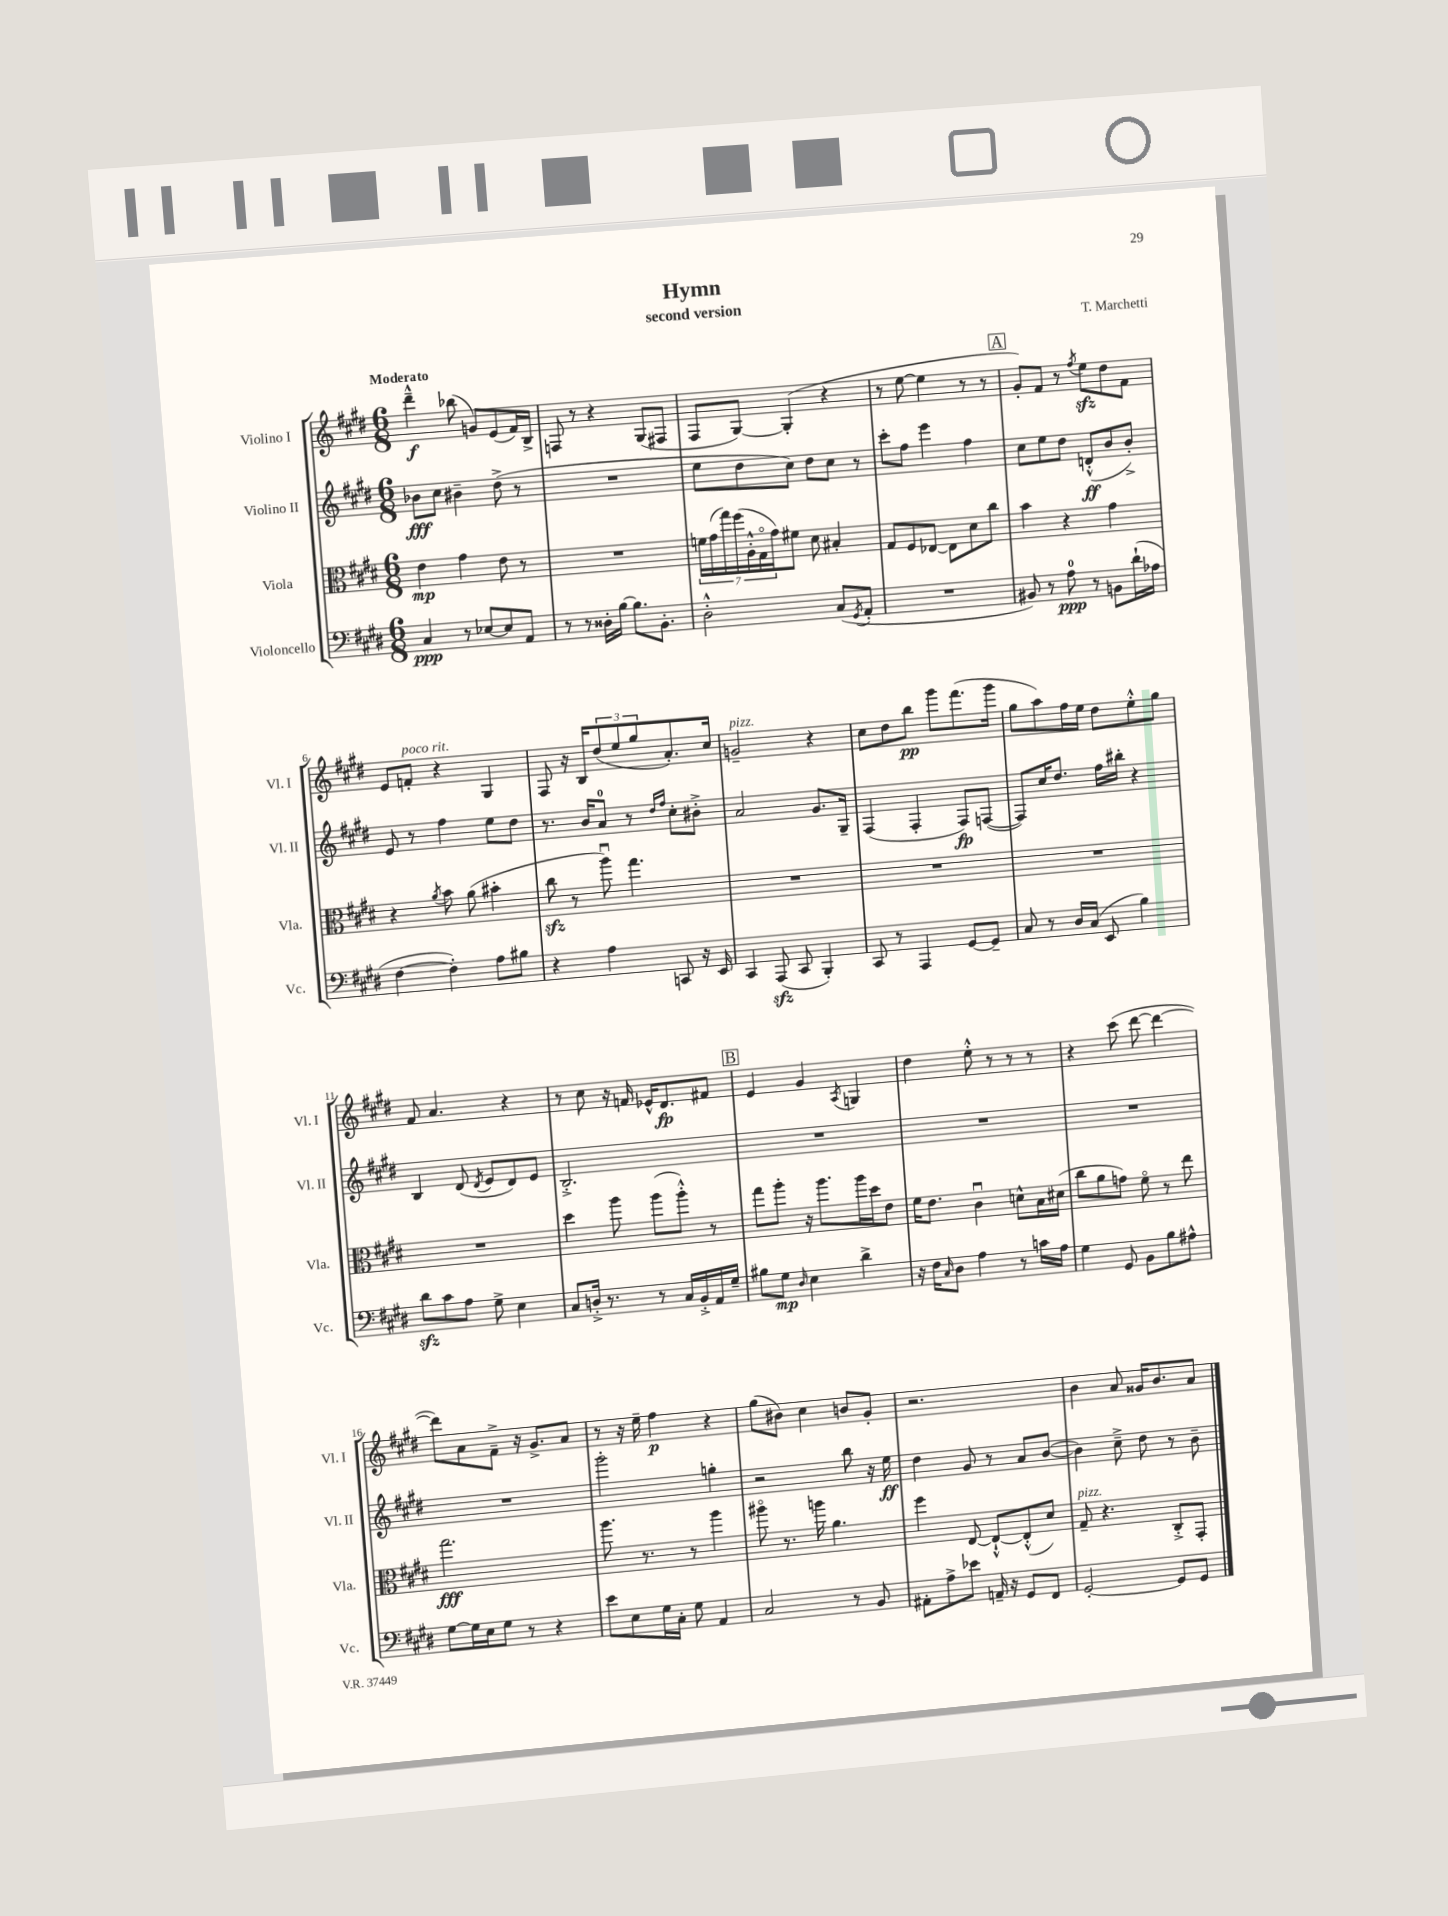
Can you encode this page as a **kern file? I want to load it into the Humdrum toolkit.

**kern	**kern	**kern	**kern
*staff4	*staff3	*staff2	*staff1
*clefF4	*clefC3	*clefG2	*clefG2
*k[f#c#g#d#]	*k[f#c#g#d#]	*k[f#c#g#d#]	*k[f#c#g#d#]
*M6/8	*M6/8	*M6/8	*M6/8
4C#	4e	8b-	4ddd#~^^
.	.	8cc#	.
8r	4g#	4b#~	(8bb-
[8E-	.	.	8g)
8E-]	8e	(8dd#^	(8e
8AA	8r	8r	16f#)
.	.	.	16B^
=	=	=	=
8r	2.r	2.r	8F
8r	.	.	8r
16D##'	.	.	4r
[16B	.	.	.
8.B]	.	.	.
.	.	.	(8G#
8.BB'	.	.	.
.	.	.	8F#
=	=	=	=
2D#'^^	28f	8ee	8F#
.	(28g#	.	.
.	28gg#)	.	.
.	(28ff#	.	.
.	.	8dd#	[8G#)
.	28A'^^	.	.
.	28G#o	.	.
.	28g#)	.	.
.	8f#	8cc#)	(4G#']
.	8d#	8dd#	.
(8C#	4B#'	8cc#	4r
8qGG#	.	.	.
8AA'	.	8r	.
=	=	=	=
2.r	8G#	8ccc#'	8r
.	8F#	8ff#	[8ee
.	[8E-	4eee	4ee]
.	8E-]	.	.
.	8d#	4ff#	8r
.	8cc#	.	8r
=	=	=	=
8BB#)	4b	8cc#	8g#')
8r	.	8ee	8f#
8A	4r	8dd#	8r
.	.	.	8qff#
8r	.	(8d'^^	8ee
8BB	4g#	8b	8dd#
(16d#`	.	8b'^)	8f#
16A-	.	.	.
=	=	=	=
[4F#	4r	8e	8e
.	.	8r	8f'
.	8qa	.	.
4F#'])	8b	4ff#	4r
.	(8a	.	.
8A	4b#'	8ee	4G#
8B#	.	8dd#	.
=	=	=	=
4r	8cc#	8.r	8F#
.	8r	.	16r
.	.	16b	16B
4A	8aau)	8a	(12dd#
.	.	.	12ee
.	4.gg#	8r	.
.	.	.	12gg#
.	.	16qqdd#	.
.	.	16qqff#	.
8CC	.	8cc#'	8.a')
16r	.	8b#'^	.
16EE	.	.	16cc#
=	=	=	=
4CC#	2.r	2a	2g~
(8AAA	.	.	.
8CC#	.	.	.
4BBB')	.	8.g#	4r
.	.	16G#~	.
=	=	=	=
8CC#	2.r	(4F#	8cc#
8r	.	.	8dd#
4AAA	.	4F#'	8bb
.	.	.	8ggg#
[8GG#	.	8F#)	(8.fff#
8GG#~]	.	([8F	.
.	.	.	16ggg#
=	=	=	=
8C#	2.r	8F])	8gg#
8r	.	16cc#	8aa)
.	.	8.dd#	.
16D#	.	.	16ff#
(16C#	.	.	16ee
8EE	.	16ff#	8dd#
.	.	16bb#'	.
4B)	.	4r	8ee'^^
.	.	.	8gg#
=	=	=	=
8d#	2.r	4B	8f#
8c#	.	.	4.a
8A	.	(8d#	.
.	.	8qd#	.
8G#^	.	8e	.
4E	.	8d#)	4r
.	.	8e	.
=	=	=	=
8C#	4dd#	2.B'^	8r
16D'^	.	.	8cc#
8.r	.	.	.
.	8aa	.	16r
.	.	.	16f
8r	(8aa	.	16e-^^
.	.	.	8.d#
16C#	8aa'^^)	.	.
16BB'^	.	.	.
16AA	8r	.	8f#
16G#~	.	.	.
=	=	=	=
8B#	8gg#	2.r	4e
8G#	8aa'	.	.
16qqD#	.	.	.
4E	16r	.	4g#
.	8.aa	.	.
.	.	.	8qA
4d#^	16aa	.	4G
.	16dd#	.	.
.	8e	.	.
=	=	=	=
16r	16f#	2.r	4dd#
16F#	8.e	.	.
16qqC#	.	.	.
8D#	.	.	.
4A	4c#u	.	8ee'^^
.	.	.	8r
8r	8d^^	.	8r
16c	16B	.	8r
16A	(16d#	.	.
=	=	=	=
4G#	8cc#	2.r	4r
.	8a	.	.
8GG#	8g)	.	(8ccc#
8BB	8f#o	.	[8ddd#
8B	8r	.	4ddd#_
8A#^^	8ee	.	.
=	=	=	=
[8G#	2.gg#	2.r	8ddd#])
16G#]	.	.	8a
16E	.	.	.
8G#	.	.	8f#~^
8r	.	.	16r
.	.	.	8.g#^
4r	.	.	.
.	.	.	8a
=	=	=	=
8e	8.aa	2ggg#'	8r
8E	.	.	16r
.	8.r	.	16ee~
16G#	.	.	4ff#
16C#'	.	.	.
8G#	8r	.	.
4AA	4aa	4gg'	4r
=	=	=	=
2C#	8aa#o	2r	(8gg#
.	8.r	.	8b#)
.	.	.	4cc#
.	16aa	.	.
.	4.a	.	.
8r	.	8bb	8b
8BB	.	16r	8g#'
.	.	16ee	.
=	=	=	=
8AA#'	4ff#	4dd#	2.r
8A^	.	.	.
8e-	[8E	8g#	.
16AA~	8E`^^_	8r	.
16r	.	.	.
8GG#	(8E'^^]	8a	.
8FF#	8d#)	([8b	.
=	=	=	=
[2GG#'	8G#~	4b])	4b
.	4.r	.	.
.	.	8cc#~^	8a
.	.	8dd#	16g##
.	.	.	8.b
8GG#]	8C#'^	8r	.
8GG#	8GG#'	8b~	8a
==	==	==	==
*-	*-	*-	*-
